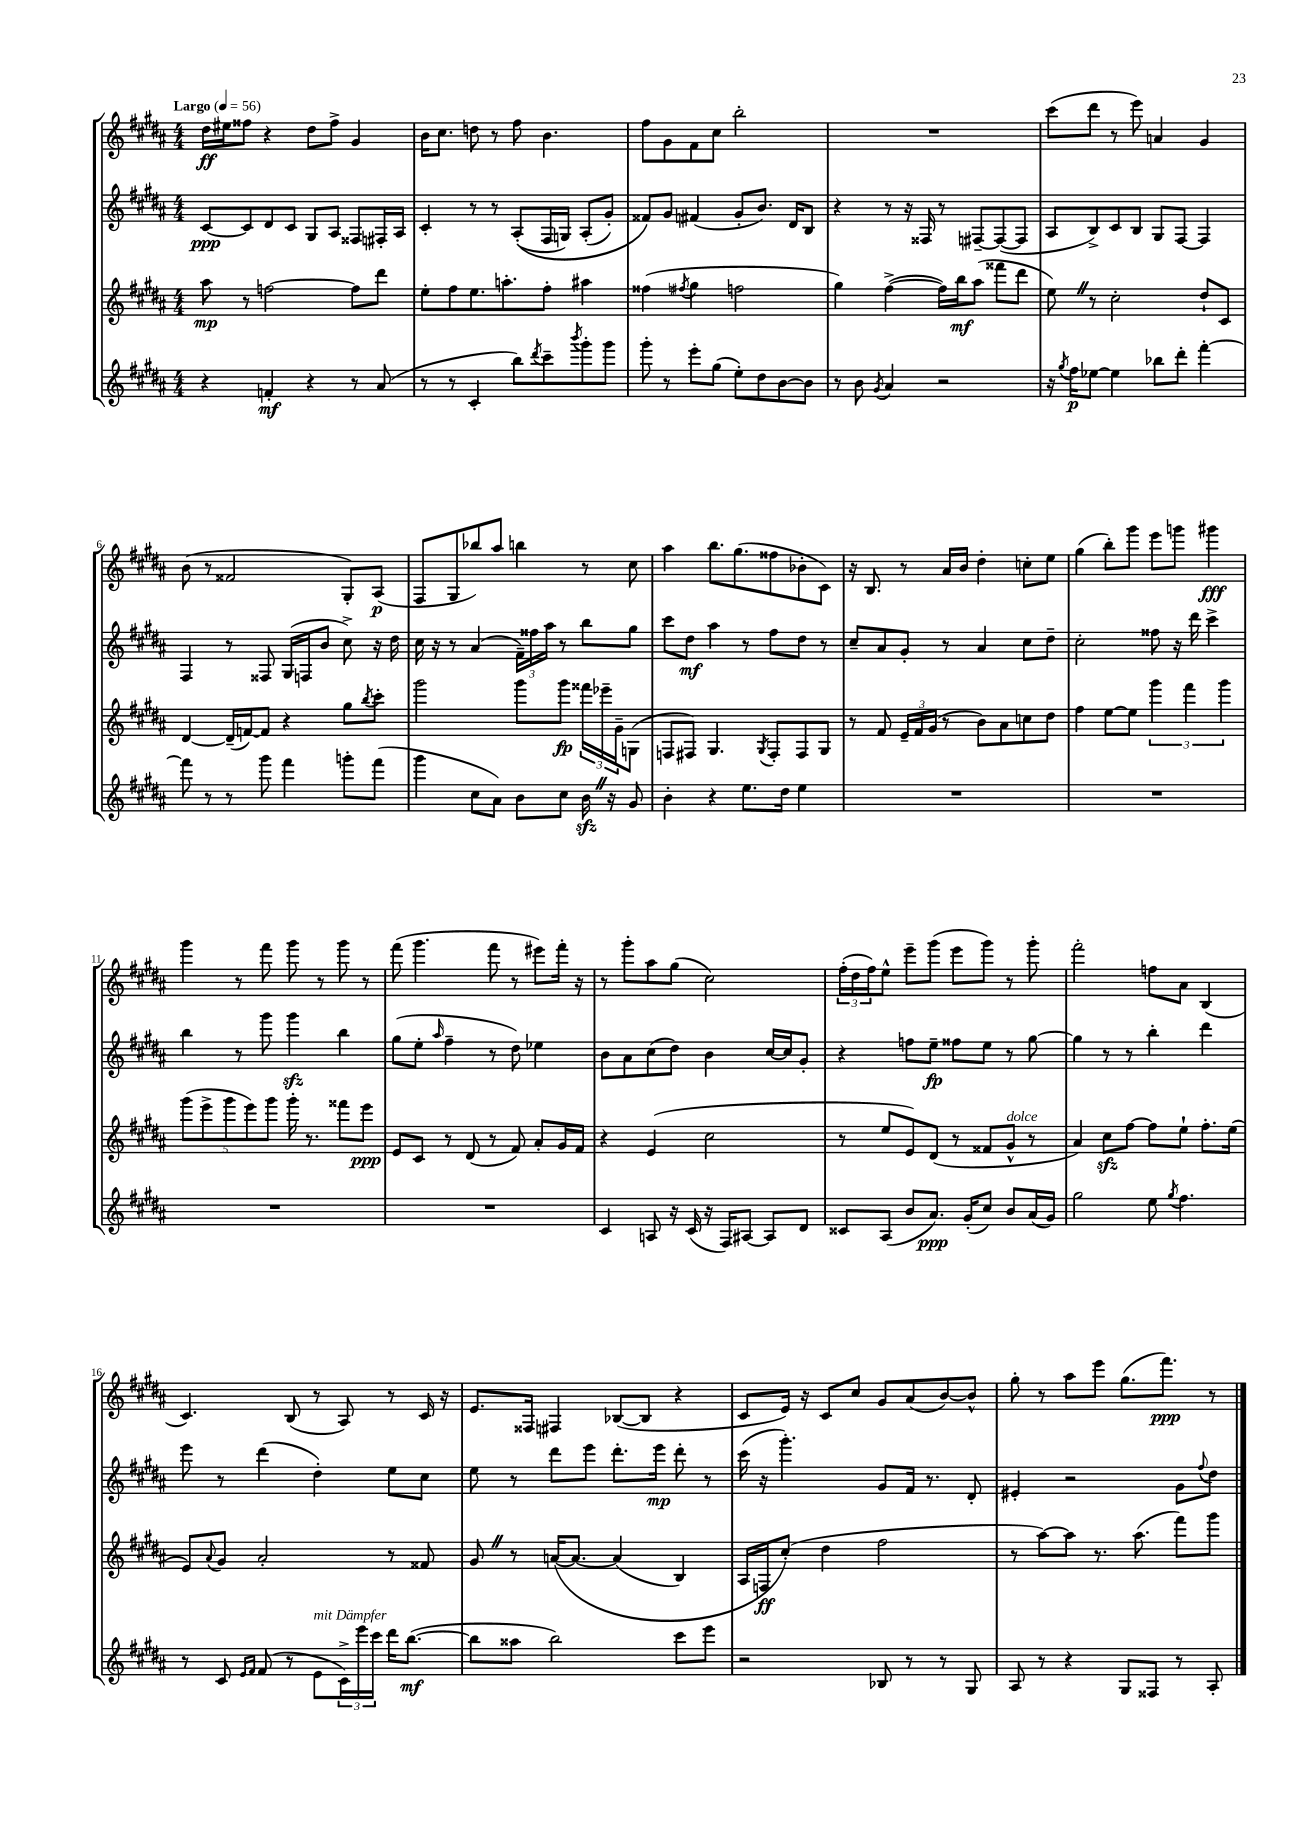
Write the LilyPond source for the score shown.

<<
\new StaffGroup <<
\new Staff = "s0" {
    \clef treble \key b \major \numericTimeSignature \time 4/4 \tempo "Largo" 4 = 56
    dis''16\ff eis''16 fisis''8 r4 dis''8 fisis''8-> gis'4 |
    b'16 cis''8. d''8 r8 fis''8 b'4. |
    fis''8 gis'8 fis'8 cis''8 b''2-. |
    R1 |
    cis'''8( dis'''8 r8 e'''8) a'4 gis'4 |
    b'8( r8 fisis'2 gis8-.) ais8\p( |
    fis8 gis8 bes''8) ais''8 b''4 r8 cis''8 |
    ais''4 b''8. gis''8.( fisis''8 bes'8-. cis'8) |
    r16 b8. r8 ais'16 b'16 dis''4-. c''8-. e''8 |
    gis''4( b''8-.) gis'''8 e'''8 g'''8 gis'''4\fff |
    gis'''4 r8 fis'''8 gis'''8 r8 gis'''8 r8 |
    fis'''8( gis'''4. fis'''8 r8 eis'''8) fis'''16-. r16 |
    r8 gis'''8-. ais''8 gis''8( cis''2) |
    \tuplet 3/2 { fis''16-.( dis''16 fis''16) } e''8-^ e'''8-- gis'''8( e'''8 gis'''8) r8 gis'''8-. |
    fis'''2-. f''8 ais'8 b4( |
    cis'4.) b8( r8 ais8) r8 cis'16 r16 |
    e'8. fisis16 fis4 bes8~( bes8 r4 |
    cis'8 e'16) r16 cis'8 cis''8 gis'8 ais'8( b'8~) b'8-^ |
    gis''8-. r8 ais''8 e'''8 gis''8.( fis'''8.\ppp) r8 \bar "|." |
}
\new Staff = "s1" {
    \clef treble \key b \major \numericTimeSignature \time 4/4
    cis'8~\ppp cis'8 dis'8 cis'8 gis8 ais8 fisis8 fis16-. ais16 |
    cis'4-. r8 r8 ais8-.(\( fis16 g16) ais8-.( gis'8-.) |
    fisis'8\) gis'8 fis'4( gis'8-. b'8.) dis'16 b8 |
    r4 r8 r16 fisis16 r8 fis8~-- fis8~( fis8 |
    ais8 b8->) cis'8 b8 gis8 fis8~ fis4 |
    fis4 r8 fisis8 gis16( f16 b'8 cis''8->) r16 dis''16 |
    cis''16 r16 r8 ais'4( \tuplet 3/2 { fis'16--) fisis''16 ais''16 } r8 b''8 gis''8 |
    cis'''8 dis''8\mf ais''4 r8 fis''8 dis''8 r8 |
    cis''8-- ais'8 gis'8-. r8 ais'4 cis''8 dis''8-- |
    cis''2-. fisis''8 r16 dis'''16 cis'''4-> |
    b''4 r8 gis'''8 gis'''4\sfz b''4 |
    gis''8( e''8-. \grace { ais''16 } fis''4-- r8 dis''8) ees''4 |
    b'8 ais'8 cis''8( dis''8) b'4 cis''16~ cis''16 gis'8-. |
    r4 f''8 e''8--\fp fisis''8 e''8 r8 gis''8~ |
    gis''4 r8 r8 b''4-. dis'''4 |
    e'''8 r8 dis'''4( dis''4-.) e''8 cis''8 |
    e''8 r8 dis'''8 e'''8 dis'''8.-. e'''16\mp dis'''8-. r8 |
    cis'''16( r16 gis'''4.-.) gis'8 fis'16 r8. dis'8-. |
    eis'4-. r2 gis'8 \appoggiatura { fis''8 } dis''8 \bar "|." |
}
\new Staff = "s2" {
    \clef treble \key b \major \numericTimeSignature \time 4/4
    ais''8\mp r8 f''2~ f''8 dis'''8 |
    e''8-. fis''8 e''8. a''8.-. fis''8-. ais''4 |
    fisis''4( \acciaccatura { fis''8 } gis''4 f''2 |
    gis''4) fis''4~->( fis''16) b''16\mf ais''8( fisis'''8 dis'''8 |
    e''8) \once \override BreathingSign.text = \markup { \musicglyph "scripts.caesura.straight" } \breathe r8 cis''2-. dis''8-! cis'8 |
    dis'4~ dis'16--( f'16~) f'8 r4 gis''8 \acciaccatura { b''8 } cis'''8-. |
    gis'''2 gis'''8 gis'''8\fp \tuplet 3/2 { fisis'''16 ees'''16-- gis'16-- } g8( |
    f8 fis8) gis4. \acciaccatura { gis8 } fis8-. fis8 gis8 |
    r8 fis'8 \tuplet 3/2 { e'16-- fis'16 gis'16( } r8 b'8) ais'8 c''8 dis''8 |
    fis''4 e''8~ e''8 \tuplet 3/2 { gis'''4 fis'''4 gis'''4 } |
    \tuplet 5/4 { gis'''8( e'''8-> gis'''8 e'''8) gis'''8 } gis'''16-. r8. fisis'''8 e'''8\ppp |
    e'8 cis'8 r8 dis'8( r8 fis'8) ais'8-. gis'16 fis'16 |
    r4 e'4( cis''2 |
    r8 e''8 e'8) dis'8( r8 fisis'8 gis'8-^^\markup { \italic "dolce" } r8 |
    ais'4) cis''8\sfz fis''8~ fis''8 e''8-! fis''8.-. e''16( |
    e'8) \appoggiatura { ais'8 } gis'8 ais'2-. r8 fisis'8 |
    gis'8 \once \override BreathingSign.text = \markup { \musicglyph "scripts.caesura.straight" } \breathe r8 a'16~\( a'8.~ a'4( b4) |
    ais16 f16\ff cis''8-.(\) dis''4 fis''2 |
    r8 ais''8~) ais''8 r8. ais''8.( fis'''8) gis'''8 \bar "|." |
}
\new Staff = "s3" {
    \clef treble \key b \major \numericTimeSignature \time 4/4
    r4 f'4-.\mf r4 r8 ais'8( |
    r8 r8 cis'4-. b''8) \acciaccatura { dis'''8 } cis'''8-- \acciaccatura { b'''8 } gis'''8-. gis'''8 |
    gis'''8-. r8 e'''8-. gis''8( e''8-.) dis''8 b'8~ b'8 |
    r8 b'8 \acciaccatura { gis'8 } ais'4 r2 |
    r16 \acciaccatura { gis''8 } fis''16\p ees''8~ ees''4 bes''8 dis'''8-. fis'''4~-. |
    fis'''8 r8 r8 gis'''8 fis'''4 g'''8-. fis'''8( |
    gis'''4 cis''8 ais'8) b'8 cis''8 b'16\sfz \once \override BreathingSign.text = \markup { \musicglyph "scripts.caesura.straight" } \breathe r16 gis'8 |
    b'4-. r4 e''8. dis''16 e''4 |
    R1 |
    R1 |
    R1 |
    R1 |
    cis'4 a8 r16 cis'16( r16 fis16) ais8~ ais8 dis'8 |
    cisis'8 ais8( b'8 ais'8.\ppp) gis'16-.( cis''8) b'8 ais'16( gis'16) |
    gis''2 e''8 \acciaccatura { gis''8 } fis''4. |
    r8 cis'8 \grace { e'16 fis'16 } fis'8( r8 e'8^\markup { \italic "mit Dämpfer" } \tuplet 3/2 { cis'16->) e'''16 cis'''16 } dis'''16 b''8.~\mf( |
    b''8 aisis''8 b''2) cis'''8 e'''8 |
    r2 bes8 r8 r8 gis8 |
    ais8 r8 r4 gis8 fisis8 r8 ais8-. \bar "|." |
}
>>
>>
